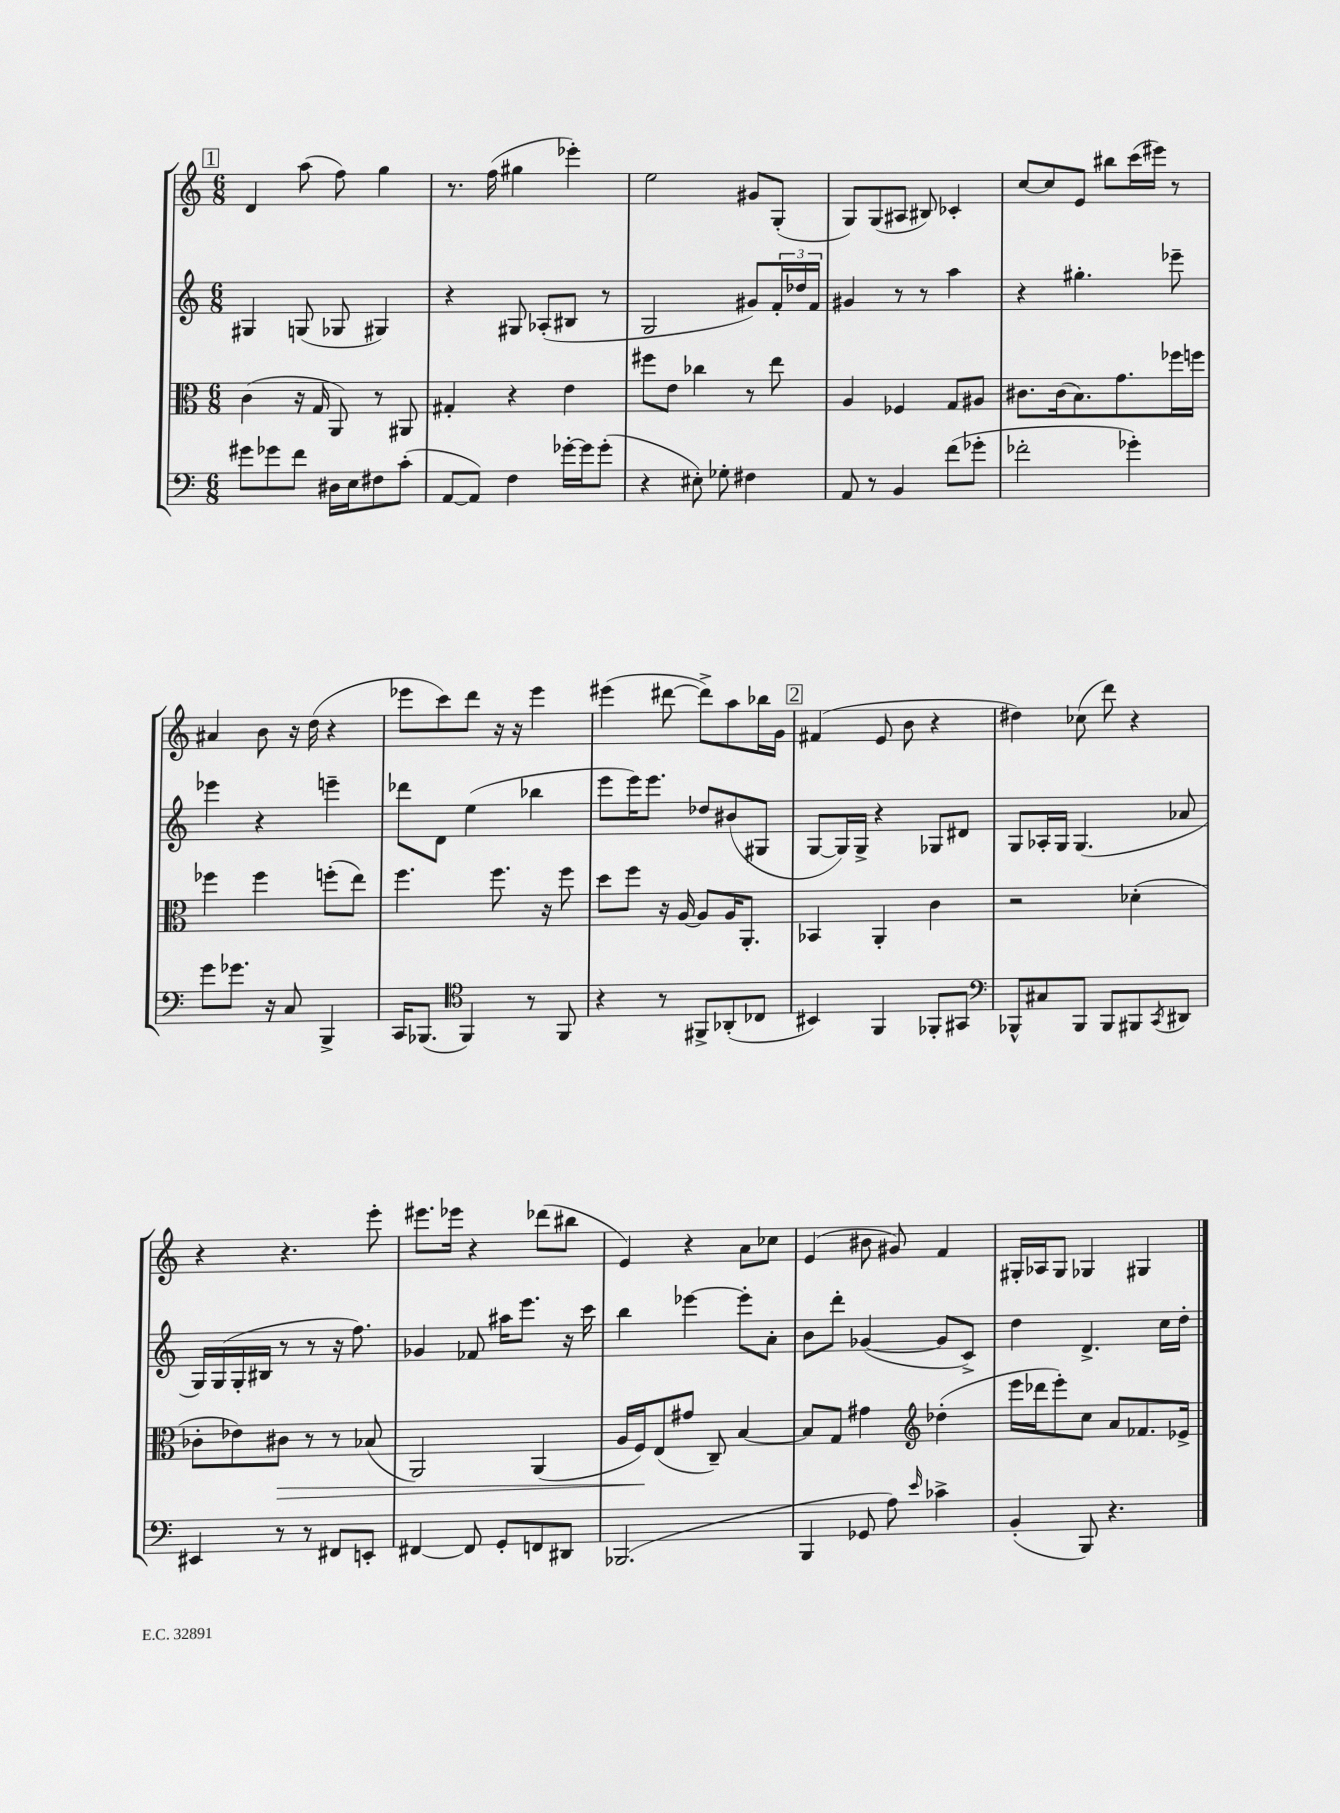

**kern	**kern	**kern	**kern
*staff4	*staff3	*staff2	*staff1
*clefF4	*clefC3	*clefG2	*clefG2
*k[]	*k[]	*k[]	*k[]
*M6/8	*M6/8	*M6/8	*M6/8
8g#	(4c	4G#	4d
8g-	.	.	.
8f	16r	(8G	(8aa
.	16G	.	.
16D#	8AA)	8G-	8ff)
16E	.	.	.
8F#	8r	4G#)	4gg
(8c'	8AA#	.	.
=	=	=	=
[8AA	4G#'	4r	8.r
8AA])	.	.	.
.	.	.	(16ff
4F	4r	8G#	4gg#
.	.	(8A-'	.
[16g-'	4e	8B#	4eee-')
16g-]	.	.	.
(8g-'	.	8r	.
=	=	=	=
4r	8ff#	2G	2ee
.	8e	.	.
8E#')	4cc-	.	.
8G-'	.	.	.
4F#	8r	8g#)	8g#
.	8ee	24f'	(8G'
.	.	24dd-	.
.	.	24f	.
=	=	=	=
8AA	4A	4g#	8G)
8r	.	.	(8G
4BB	4F-	8r	8A#
.	.	8r	8B#)
(8f	8G	4aa	4c-'
8g-'	8A#	.	.
=	=	=	=
2f-'	8.c#	4r	[8cc
.	.	.	8cc]
.	(16c#	.	.
.	8.B)	4.gg#'	8e
.	.	.	8bb#
.	8.g	.	.
4g-')	.	.	(16ccc
.	.	.	16eee#)
.	16ff-	8eee-~	8r
.	16ff	.	.
=	=	=	=
8g	4ff-	4eee-	4a#
8.g-	.	.	.
.	4ff-	4r	8b
16r	.	.	.
8C	.	.	16r
.	.	.	(16dd
4BBB^	(8ff'	4eee~	4r
.	8ee)	.	.
=	=	=	=
16CC	4.ff	8ddd-	8eee-
(8.BBB-	.	.	.
.	.	8d	8ccc)
*clefC4	*	*	*
4FF)	.	(4ee	8ddd
.	8.ff	.	16r
.	.	.	16r
8r	.	4bb-	4eee-
.	16r	.	.
8FF	8ff	.	.
=	=	=	=
4r	8dd	8eee	(4eee#
.	8ff	16eee)	.
.	.	8.eee	.
8r	16r	.	[8ddd#
.	[16A	.	.
8FF#^	8A]	8dd-	8ddd#^])
(8AA-'	16A	(8b#	8aa
.	8.AA'	.	.
8C-	.	8G#	16bb-
.	.	.	16g
=	=	=	=
4BB#)	4BB-	[8G	(4f#
.	.	16G])	.
.	.	16G^	.
4FF	4AA'	4r	8e
.	.	.	8b
8FF-'	4c	8G-	4r
8GG#	.	8d#	.
=	=	=	=
*clefF4	*	*	*
8BBB-^^	2r	8G	4dd#)
8C#	.	16A-'	.
.	.	16G	.
8BBB-	.	(4.G	(8cc-
8BBB-	.	.	8ddd)
8BBB#	(4d-'	.	4r
8qCC	.	.	.
8DD#	.	8a-	.
=	=	=	=
4EE#	8c-'	16G)	4r
.	.	(16G	.
.	8e-)	16G'	.
.	.	16B#	.
8r	8c#	8r	4.r
8r	8r	8r	.
8FF#	8r	16r	.
.	.	8.ff)	.
8EE'	(8B-	.	8eee'
=	=	=	=
[4FF#	2AA)	4g-	8.eee#
.	.	.	16eee-
8FF#]	.	8f-	4r
8GG'	.	16aa#	.
.	.	8.eee	.
8FF	(4AA	.	(8ddd-
8DD#	.	16r	8bb#
.	.	16ccc	.
=	=	=	=
(2.BBB-	16A	4bb	4e)
.	16F)	.	.
.	(8E	.	.
.	8g#	[4eee-	4r
.	8C~)	.	.
.	[4B	8eee-']	8a
.	.	8a'	8cc-
=	=	=	=
4BBB	8B]	8b	(4e
.	8G	8ddd'	.
8GG-	4g#	([4g-	8b#
8A)	.	.	8g#)
*	*clefG2	*	*
16qqe	.	.	.
4c-^	(4dd-'	8g-]	4f
.	.	8c^)	.
=	=	=	=
(4BB'	16eee	4dd	16G#'
.	16ddd-	.	16A-
.	8eee')	.	8G#
8BBB)	8cc	4.d^	4G-
4.r	8a	.	.
.	8.f-	.	4G#
.	.	16cc	.
.	16e-^	16dd'	.
==	==	==	==
*-	*-	*-	*-
